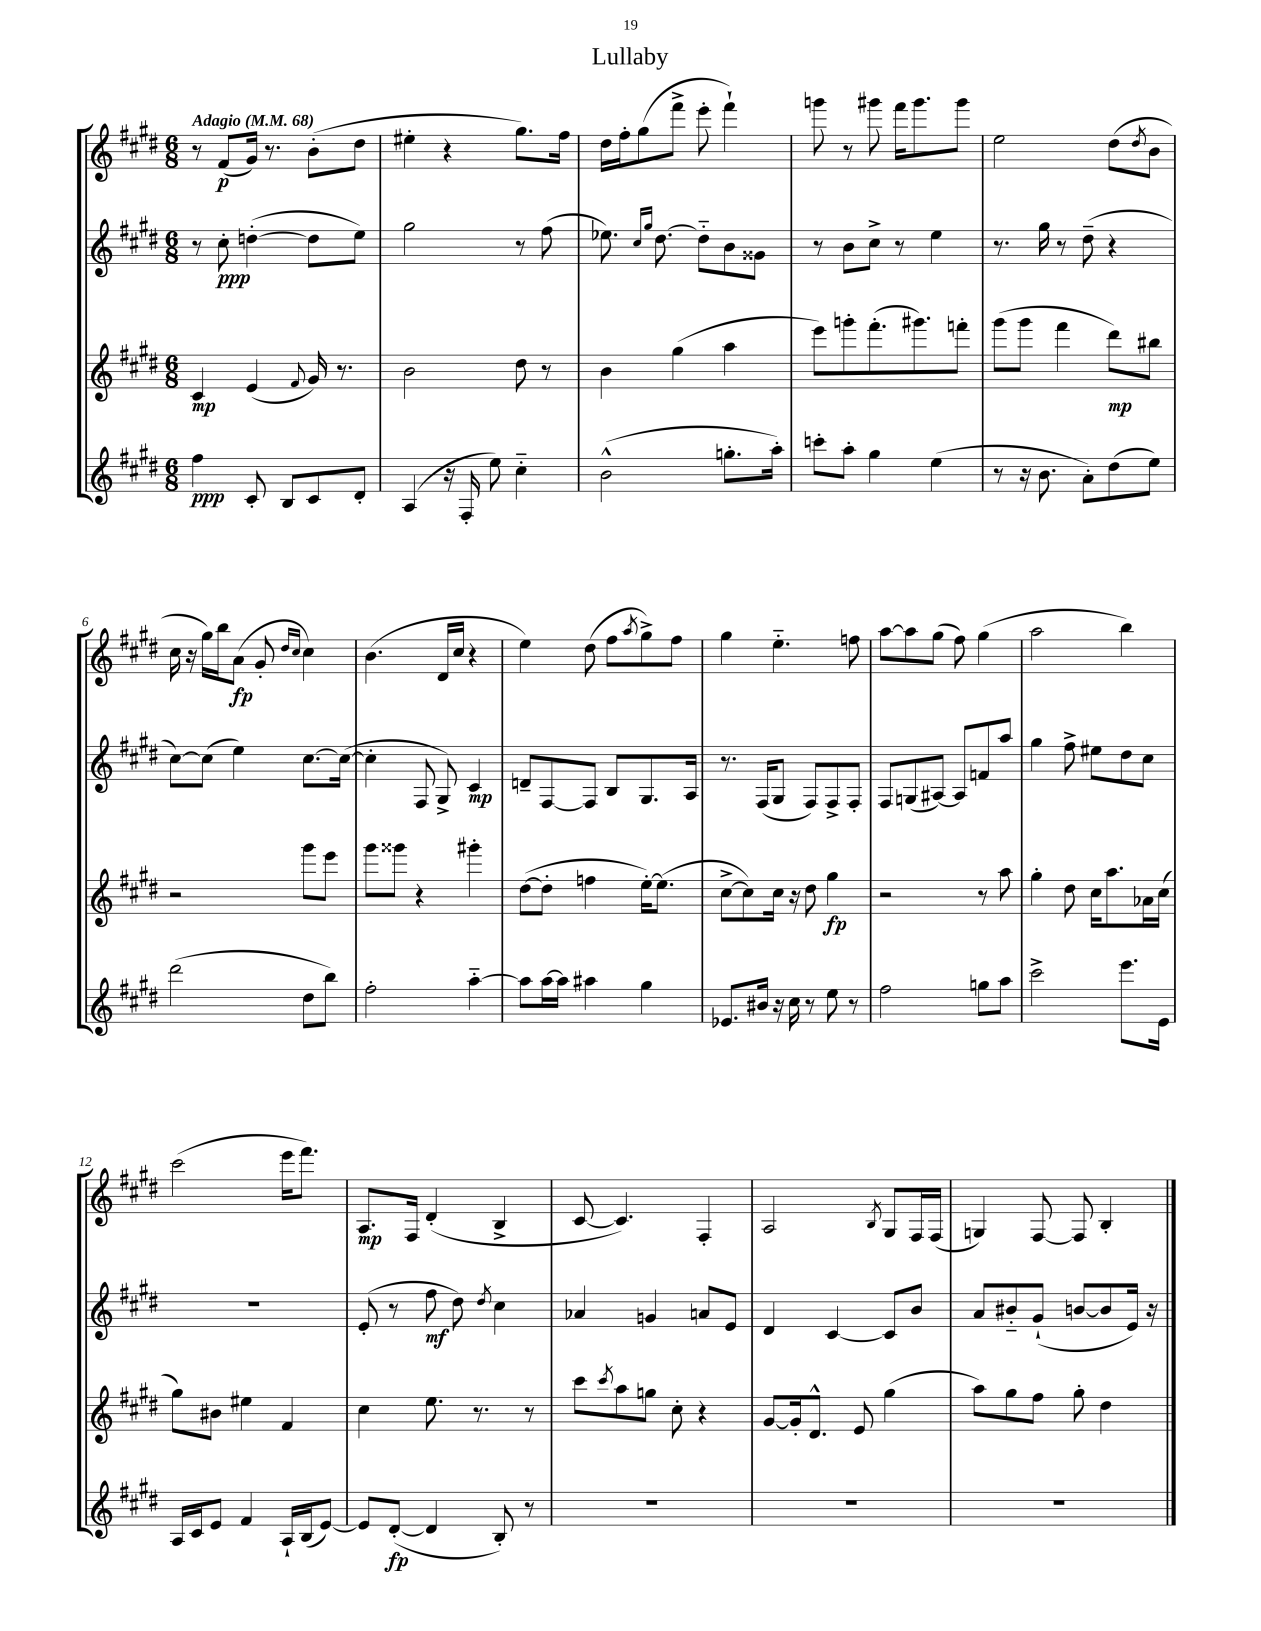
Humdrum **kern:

**kern	**dynam	**kern	**dynam	**kern	**dynam	**kern	**dynam
*part4	*part4	*part3	*part3	*part2	*part2	*part1	*part1
*staff4	*staff4	*staff3	*staff3	*staff2	*staff2	*staff1	*staff1
*clefG2	*	*clefG2	*	*clefG2	*	*clefG2	*
*k[f#c#g#d#]	*	*k[f#c#g#d#]	*	*k[f#c#g#d#]	*	*k[f#c#g#d#]	*
*M6/8	*	*M6/8	*	*M6/8	*	*M6/8	*
*MM68	*	*MM68	*	*MM68	*	*MM68	*
=1	=1	=1	=1	=1	=1	=1	=1
!	!	!	!	!	!	!LO:TX:a:B:t=Adagio	!
4ff#\	ppp	4c#/	mp	8r	.	8r	.
.	.	.	.	8cc#'\	ppp	(8f#/L	p
8c#'/	.	(4e/	.	([4ddn'\	.	16g#/Jk)	.
.	.	.	.	.	.	8.r	.
8B/L	.	.	.	.	.	.	.
.	.	8qqf#/	.	.	.	.	.
8c#/	.	16g#/)	.	8dd\L]	.	(8b'\L	.
.	.	8.r	.	.	.	.	.
8d#'/J	.	.	.	8ee\J)	.	8dd#\J	.
=2	=2	=2	=2	=2	=2	=2	=2
(4A/	.	2b\	.	2gg#\	.	4ee#X'\	.
16r	.	.	.	.	.	4r	.
16F#'/	.	.	.	.	.	.	.
8ee\)	.	.	.	.	.	.	.
4cc#\	.	8dd#\	.	8r	.	8.gg#\L)	.
.	.	8r	.	(8ff#\	.	.	.
.	.	.	.	.	.	16ff#\Jk	.
=3	=3	=3	=3	=3	=3	=3	=3
(2b^^\	.	4b\	.	8.ee-X\)	.	16dd#\LL	.
.	.	.	.	.	.	16ff#'\J	.
.	.	.	.	.	.	(8gg#\	.
.	.	.	.	16qqcc#/LL	.	.	.
.	.	.	.	16qqgg#/JJ	.	.	.
.	.	.	.	[8.dd#\	.	.	.
.	.	(4gg#\	.	.	.	8fff#^\J	.
.	.	.	.	8dd#\L]	.	8eee'\	.
8.ggn'\L	.	4aa\	.	8b\	.	4fff#`\)	.
.	.	.	.	8g##X\J	.	.	.
16aa'\Jk)	.	.	.	.	.	.	.
=4	=4	=4	=4	=4	=4	=4	=4
8cccn'\L	.	8eee\L)	.	8r	.	8gggn\	.
8aa'\J	.	8gggn'\	.	8b\L	.	8r	.
4gg#\	.	(8.fff#'\	.	8cc#^\J	.	8ggg#X\	.
.	.	.	.	8r	.	16fff#\KL	.
.	.	8.ggg#X\)	.	.	.	8.ggg#\	.
(4ee\	.	.	.	4ee\	.	.	.
.	.	8fffn'\J	.	.	.	8ggg#\J	.
=5	=5	=5	=5	=5	=5	=5	=5
8r	.	(8ggg#\L	.	8.r	.	2ee\	.
16r	.	8ggg#\J	.	.	.	.	.
8.b\	.	.	.	16gg#\	.	.	.
.	.	4fff#\	.	8r	.	.	.
8a'\L)	.	.	.	(8dd#~\	.	.	.
(8dd#\	.	8ddd#\L)	mp	4r	.	(8dd#\L	.
.	.	.	.	.	.	8qdd#/	.
8ee\J)	.	8bb#X\J	.	.	.	8b\J	.
!!LO:LB:g=z
=6	=6	=6	=6	=6	=6	=6	=6
(2ddd#\	.	2r	.	[8cc#\L)	.	16cc#\	.
.	.	.	.	.	.	16r	.
.	.	.	.	(8cc#\J]	.	16gg#\LL)	.
.	.	.	.	.	.	16bb\J	.
.	.	.	.	4ee\)	.	(8a\J	fp
.	.	.	.	.	.	8g#'/	.
.	.	.	.	.	.	16qqdd#/LL	.
.	.	.	.	.	.	16qqcc#/JJ	.
8dd#\L	.	8ggg#\L	.	[8.cc#\L	.	4cc#\)	.
8bb\J)	.	8eee\J	.	.	.	.	.
.	.	.	.	(16cc#\Jk_	.	.	.
=7	=7	=7	=7	=7	=7	=7	=7
2ff#'\	.	8ggg#\L	.	4cc#'\]	.	(4.b\	.
.	.	8ggg##X\J	.	.	.	.	.
.	.	4r	.	8F#/	.	.	.
.	.	.	.	8G#^/)	.	16d#/LL	.
.	.	.	.	.	.	16cc#/JJ	.
[4aa\	.	4ggg#X'\	.	4c#/	mp	4r	.
=8	=8	=8	=8	=8	=8	=8	=8
8aa\L]	.	([8dd#\L	.	8dn~/L	.	4ee\)	.
[16aa\L	.	8dd#'\J]	.	[8F#/	.	.	.
16aa\JJ]	.	.	.	.	.	.	.
4aa#X\	.	4ffn\	.	8F#/J]	.	(8dd#\	.
.	.	.	.	8B/L	.	8ff#\L	.
.	.	.	.	.	.	8qaa/	.
4gg#\	.	[16ee'\KL)	.	8.G#/	.	8gg#^\)	.
.	.	(8.ee\J]	.	.	.	.	.
.	.	.	.	.	.	8ff#\J	.
.	.	.	.	16A/Jk	.	.	.
=9	=9	=9	=9	=9	=9	=9	=9
8.e-X/L	.	[8cc#^\L	.	8.r	.	4gg#\	.
.	.	8cc#\])	.	.	.	.	.
16b#X/Jk	.	.	.	(16F#/KL	.	.	.
16r	.	16cc#\Jk	.	8G#/J	.	4.ee\	.
16cc#\	.	16r	.	.	.	.	.
8r	.	8dd#\	.	8F#/L)	.	.	.
8ee\	.	4gg#\	fp	8F#^/	.	.	.
8r	.	.	.	8F#'/J	.	8ffn\	.
=10	=10	=10	=10	=10	=10	=10	=10
2ff#\	.	2r	.	8F#/L	.	[8aa\L	.
.	.	.	.	(8Gn/	.	8aa\]	.
.	.	.	.	[8A#X/J)	.	(8gg#\J	.
.	.	.	.	8A#/L]	.	8ff#\)	.
8ggn\L	.	8r	.	8fn/	.	(4gg#\	.
8aa\J	.	8aa\	.	8aa/J	.	.	.
=11	=11	=11	=11	=11	=11	=11	=11
2ccc#^\	.	4gg#'\	.	4gg#\	.	2aa\	.
.	.	8dd#\	.	8ff#^\	.	.	.
.	.	16cc#\KL	.	8ee#X\L	.	.	.
.	.	8.aa\	.	.	.	.	.
8.eee\L	.	.	.	8dd#\	.	4bb\)	.
.	.	16a-X\L	.	8cc#\J	.	.	.
16e\Jk	.	(16cc#\JJ	.	.	.	.	.
!!LO:LB:g=z
=12	=12	=12	=12	=12	=12	=12	=12
16A/LL	.	8gg#\L)	.	2.r	.	(2ccc#\	.
16c#/J	.	.	.	.	.	.	.
8e/J	.	8b#X\J	.	.	.	.	.
4f#/	.	4ee#X\	.	.	.	.	.
16A`/LL	.	4f#/	.	.	.	16eee\KL	.
(16B/J	.	.	.	.	.	8.fff#\J)	.
[8e/J)	.	.	.	.	.	.	.
=13	=13	=13	=13	=13	=13	=13	=13
8e/L]	.	4cc#\	.	(8e'/	.	8.A/L	mp
([8d#'/J	fp	.	.	8r	.	.	.
.	.	.	.	.	.	16F#/Jk	.
4d#/]	.	8.ee\	.	8ff#\	mf	(4d#'/	.
.	.	.	.	8dd#\)	.	.	.
.	.	8.r	.	.	.	.	.
.	.	.	.	8qdd#/	.	.	.
8B'/)	.	.	.	4cc#\	.	4B^/	.
8r	.	8r	.	.	.	.	.
=14	=14	=14	=14	=14	=14	=14	=14
2.r	.	8ccc#\L	.	4a-X/	.	[8c#/	.
.	.	8qccc#/	.	.	.	.	.
.	.	8aa\	.	.	.	4.c#/])	.
.	.	8ggn\J	.	4gn/	.	.	.
.	.	8cc#'\	.	.	.	.	.
.	.	4r	.	8an/L	.	4F#'/	.
.	.	.	.	8e/J	.	.	.
=15	=15	=15	=15	=15	=15	=15	=15
2.r	.	[8g#/L	.	4d#/	.	2A/	.
.	.	16g#'/k]	.	.	.	.	.
.	.	8.d#^^/J	.	.	.	.	.
.	.	.	.	[4c#/	.	.	.
.	.	8e/	.	.	.	.	.
.	.	.	.	.	.	8qB/	.
.	.	(4gg#\	.	8c#/L]	.	8G#/L	.
.	.	.	.	8b/J	.	16F#/L	.
.	.	.	.	.	.	(16F#/JJ	.
=16	=16	=16	=16	=16	=16	=16	=16
2.r	.	8aa\L)	.	8a/L	.	4Gn/)	.
.	.	8gg#\	.	8b#X/	.	.	.
.	.	8ff#\J	.	(8g#`/J	.	[8F#/	.
.	.	8gg#'\	.	[8bn/L	.	8F#/]	.
.	.	4dd#\	.	8b/]	.	4B'/	.
.	.	.	.	16e/Jk)	.	.	.
.	.	.	.	16r	.	.	.
==	==	==	==	==	==	==	==
*-	*-	*-	*-	*-	*-	*-	*-
